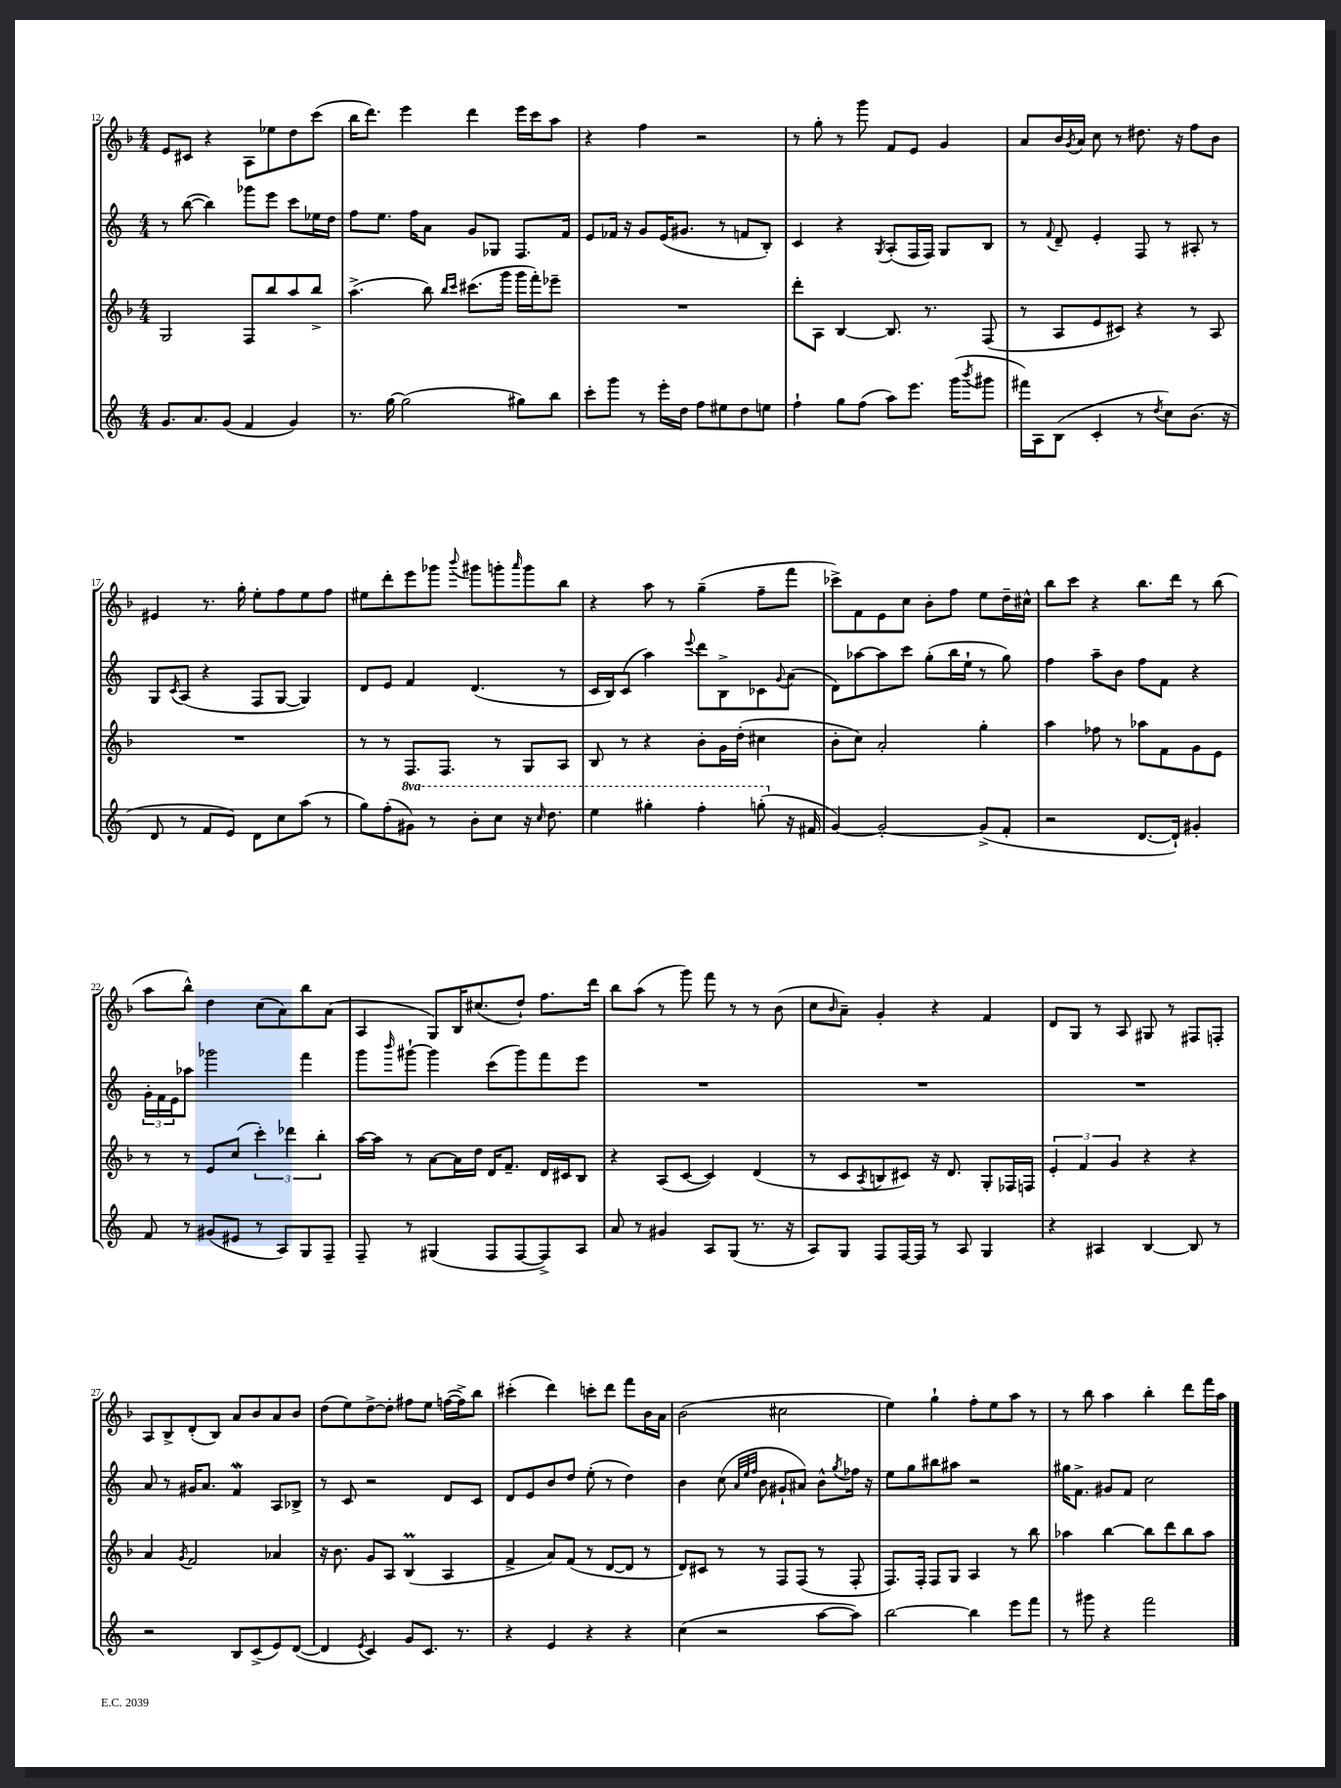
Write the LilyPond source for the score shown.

<<
\new StaffGroup <<
\new Staff = "s0" {
    \clef treble \key f \major \numericTimeSignature \time 4/4
    e'8 cis'8 r4 a8 ees''8 d''8 c'''8( |
    bes''16 d'''8.) e'''4 d'''4 e'''16 c'''16 a''8 |
    r4 f''4 r2 |
    r8 g''8-. r8 g'''8 f'8 e'8 g'4 |
    a'8 bes'16 \acciaccatura { g'8 } a'16 c''8 r8 dis''8. r16 f''8 bes'8 |
    eis'4 r8. g''16-. e''8-. f''8 e''8 f''8 |
    eis''8 d'''8-. e'''8 ges'''8 \appoggiatura { bes'''8 } gis'''8 g'''8-. \grace { a'''16 } g'''8 bes''8 |
    r4 a''8 r8 g''4--( f''8-- f'''8 |
    ces'''8->) f'8 e'8 c''8 bes'8-. f''8 e''8 d''16-- cis''16-^ |
    bes''8 c'''8 r4 bes''8. d'''16 r8 bes''8( |
    a''8 bes''8-^) d''4 c''8( a'8) bes''8 a'8( |
    a4 g8) bes16 cis''8.( d''8-!) f''8. d'''16 |
    bes''8 a''8( r8 g'''8) f'''8 r8 r8 bes'8( |
    c''8 \grace { bes'16 } a'8--) g'4-. r4 f'4 |
    d'8 g8 r8 a8 gis8 r8 fis8 f8-. |
    a8 bes8-> d'8-.( bes8) a'8 bes'8 a'8 bes'8 |
    d''8( e''8) d''8~-> d''8-. fis''8 e''8 f''16~( f''16->) bes''8 |
    cis'''4-.( d'''4) c'''8-. d'''8 f'''8 bes'16 a'16 |
    bes'2( cis''2 |
    e''4) g''4-! f''8-. e''8 a''8 r8 |
    r8 bes''8 a''4 bes''4-. d'''8 f'''16 a''16 \bar "|." |
}
\new Staff = "s1" {
    \clef treble \key c \major \numericTimeSignature \time 4/4
    r8 b''8~( b''4) ges'''8 e'''8 c'''8 ees''16 d''16 |
    f''8 e''8. f''16 a'8 g'8 ges8 f8. f'16 |
    e'8 fes'16 r16 g'8 e'16( gis'8. r8 f'8 b8-.) |
    c'4 r4 \acciaccatura { g8 } a8-.( f16 f16) g8 b8 |
    r8 \appoggiatura { f'8 } d'8-- e'4-. f8 r8 ais8-. r8 |
    g8 \acciaccatura { c'8 } a8( r4 f8 g8~ g4) |
    d'8 e'8 f'4 d'4.( r8 |
    c'16 b16) c'8( a''4) \appoggiatura { e'''8 } d'''8 b8-> ces'8 \appoggiatura { g'8 } a'8( |
    d'8) aes''8~ aes''8 c'''8 g''8-.( b''16 e''16-! r8 g''8) |
    f''4 a''8-- b'8 f''8 f'8 r4 |
    \tuplet 3/2 { g'16-. f'16 e'16 } aes''8 ges'''2 f'''4 |
    g'''8 \grace { b'''16 } gis'''8~-! gis'''4 c'''8( gis'''8) f'''8 e'''8 |
    R1 |
    R1 |
    R1 |
    a'8 r8 gis'16 a'8. f'4\mordent a8 bes8-> |
    r8 c'8 r2 d'8 c'8 |
    d'8 e'8 b'8 d''8 e''8-.( r8 d''4) |
    b'4 c''8( \grace { a'32 e''32 f''32 } b'8 gis'8-! ais'8) b'8-^ \acciaccatura { g''8 } fes''16 r16 |
    e''8 g''8 bis''8 ais''8 r2 |
    gis''16 f'8.-> gis'8 f'8 c''2 \bar "|." |
}
\new Staff = "s2" {
    \clef treble \key f \major \numericTimeSignature \time 4/4
    g2 f8 bes''8 a''8 bes''8-> |
    a''4.->( bes''8) \grace { bes''16 c'''16 } cis'''8.( g'''16 g'''16 f'''16-.) ees'''8-- |
    R1 |
    d'''8-. a8 bes4~ bes8. r8. f8( |
    r8 a8 e'8 cis'8) r4 r8 a8 |
    R1 |
    r8 r8 f8. f8. r8 g8 a8 |
    bes8 r8 r4 bes'8-. g'16 d''16-.( cis''4 |
    bes'8-. c''8) a'2-. g''4-. |
    a''4 fes''8 r8 aes''8 f'8 g'8 e'8 |
    r8 r8 e'8 c''8( \tuplet 3/2 { c'''4-.) des'''4 bes''4-. } |
    a''16~ a''16 r8 a'8~ a'16 d''16 d'16 f'8.-- d'16 cis'16 bes8 |
    r4 a8( c'8~ c'4) d'4( |
    r8 c'8 \acciaccatura { a8 } b8 cis'8) r16 d'8. g8-. fes16 f16 |
    \tuplet 3/2 { e'4-. f'4 g'4 } r4 r4 |
    a'4 \acciaccatura { g'8 } f'2 aes'4 |
    r16 bes'8. g'8 a8 bes4\prall( a4 |
    f'4-> a'8) f'8( r8 d'8~ d'8 r8 |
    d'8) cis'8 r8 r8 f8 f8( r8 f8-. |
    f8.) f16-. f8 g8 a4 r8 bes''8 |
    aes''4 bes''4~ bes''8 d'''8 bes''8 aes''8 \bar "|." |
}
\new Staff = "s3" {
    \clef treble \key c \major \numericTimeSignature \time 4/4 \set Staff.ottavationMarkups = #ottavation-simple-ordinals
    g'8. a'8. g'8( f'4 g'4) |
    r8. g''16~ g''2( gis''8) b''8 |
    c'''8-. g'''8 r8 e'''16-. d''16 f''8 eis''8 d''8 e''8 |
    f''4-! g''8 f''8( a''8) e'''8. g'''16( \acciaccatura { b'''8 } gis'''8 |
    fis'''16) a16 b8( c'4-. r8 \acciaccatura { d''8 } c''8) b'8.( r16 |
    d'8 r8 f'8 e'8) d'8 c''8 a''8( r8 |
    g''8) f''8-.( \ottava #1 gis''8) r8 b''8-. c'''8 r16 \grace { c'''16 } d'''8. |
    e'''4 gis'''4-. f'''4-. g'''8-.( \ottava #0 r16 fis'16 |
    g'4~) g'2~-. g'8->( f'8-. |
    r2 d'8.~ d'16-!) gis'4-. |
    f'8 r8 gis'8( eis'8 r8 a8) g8 f8-- |
    f8-- r8 gis4( f8 f8~ f8->) a8 |
    a'8 r8 gis'4 a8 g8( r8. r16 |
    a8) g8 f8 f16~ f16 r8 a8 g4 |
    r4 ais4 b4~ b8 r8 |
    r2 b8 c'8->( e'8) d'8~( |
    d'4 \acciaccatura { e'8 } c'4) g'8 c'8. r8. |
    r4 e'4 r4 r4 |
    c''4( r2 a''8~ a''8) |
    b''2~ b''4 e'''8 f'''8 |
    r8 gis'''8 r4 f'''2 \bar "|." |
}
>>
>>
\layout { \context { \Score currentBarNumber = #12 } }
